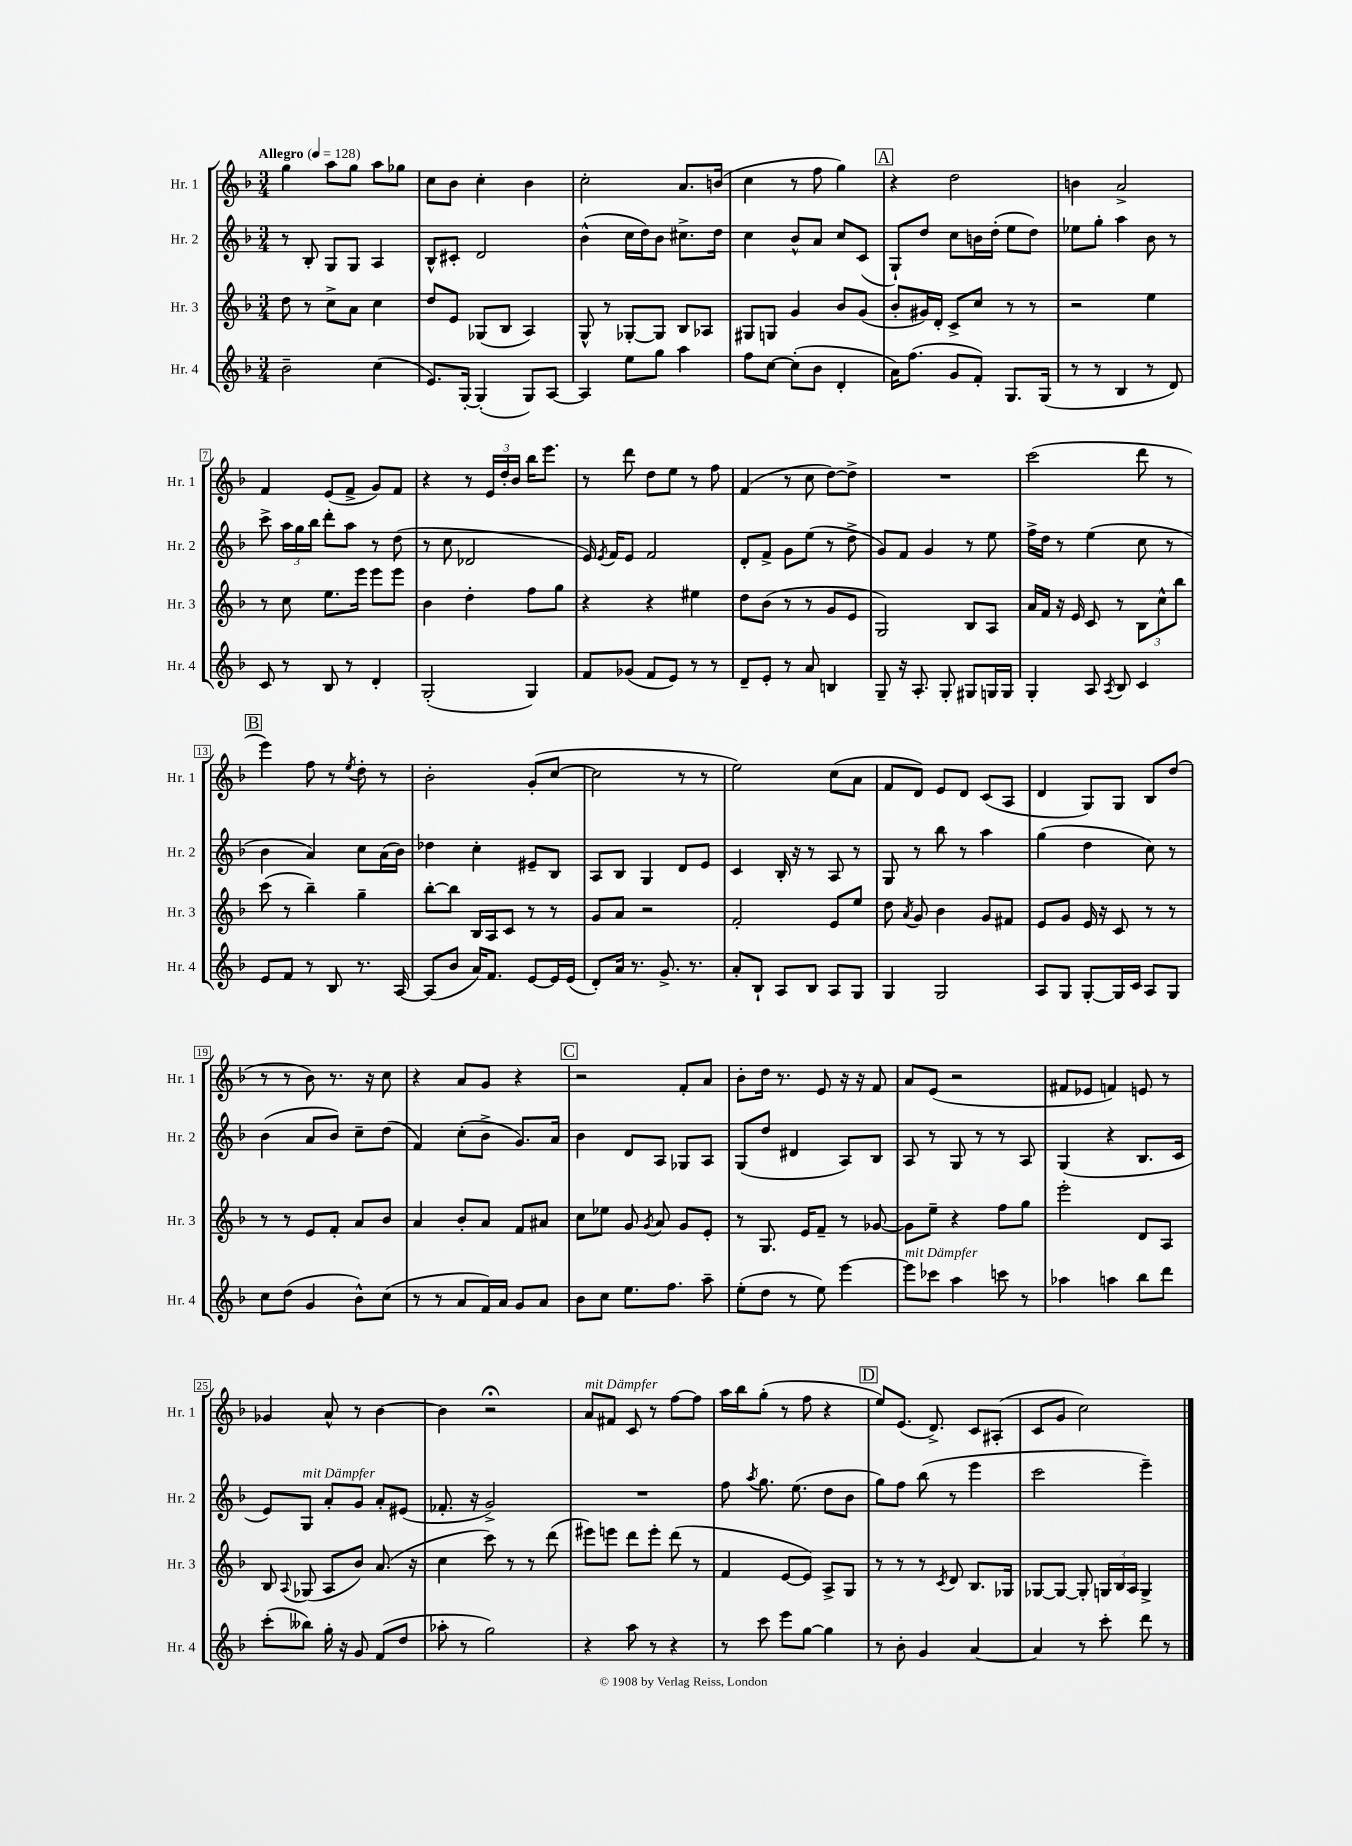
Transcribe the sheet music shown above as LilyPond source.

<<
\new StaffGroup <<
\new Staff = "s0" \with { instrumentName = "Hr. 1" shortInstrumentName = "Hr. 1" } {
    \clef treble \key f \major \numericTimeSignature \time 3/4 \tempo "Allegro" 4 = 128
    \autoBeamOff g''4 a''8[ g''8] a''8[ ges''8] |
    c''8[ bes'8] c''4-. bes'4 |
    c''2-. a'8.[ b'16]( |
    c''4 r8 f''8 g''4) |
    \mark \markup { \box "A" } r4 d''2 |
    b'4 a'2-> |
    f'4 e'8[( f'8]-> g'8[) f'8] |
    r4 r8 \tuplet 3/2 { e'16[ d''16-. bes'16] } bes''16[ e'''8.] |
    r8 d'''8 d''8[ e''8] r8 f''8 |
    f'4( r8 c''8 d''8[~) d''8]-> |
    R2. |
    c'''2( d'''8 r8 |
    \mark \markup { \box "B" } e'''4) f''8 r8 \acciaccatura { e''8 } d''8-. r8 |
    bes'2-. g'8[-.( c''8]~ |
    c''2 r8 r8 |
    e''2) c''8[( a'8] |
    f'8[ d'8]) e'8[ d'8] c'8[( a8] |
    d'4 g8[) g8] bes8[ d''8]( |
    r8 r8 bes'8) r8. r16 c''8 |
    r4 a'8[ g'8] r4 |
    \mark \markup { \box "C" } r2 f'8[-. a'8] |
    bes'8[-. d''16] r8. e'8 r16 r16 f'8 |
    a'8[ e'8]( r2 |
    fis'8[ ees'8] f'4) e'8 r8 |
    ges'4 a'8-^ r8 bes'4~ |
    bes'4 r2\fermata |
    a'8[^\markup { \italic "mit Dämpfer" } fis'8] c'8 r8 f''8[~ f''8] |
    a''16[ bes''16 g''8]-.( r8 f''8 r4 |
    \mark \markup { \box "D" } e''8[) e'8.]( d'8.->) c'8[ ais8]-.( |
    c'8[ g'8] c''2) \bar "|." |
}
\new Staff = "s1" \with { instrumentName = "Hr. 2" shortInstrumentName = "Hr. 2" } {
    \clef treble \key f \major \numericTimeSignature \time 3/4
    \autoBeamOff r8 bes8-. g8[ g8] a4 |
    bes8[-^ cis'8]-. d'2 |
    bes'4-^( c''16[ d''16) bes'8] cis''8.[-> d''16] |
    c''4 bes'8[-^ a'8] c''8[ c'8]( |
    \mark \markup { \box "A" } g8[-!) d''8] c''8[ b'16 d''16]-.( e''8[ d''8]) |
    ees''8[ g''8]-. a''4 bes'8 r8 |
    c'''8-> \tuplet 3/2 { a''16[ g''16 bes''16] } d'''8[-. a''8] r8 d''8( |
    r8 c''8 des'2 |
    e'16) \acciaccatura { e'8 } f'16[ e'8] f'2 |
    d'8[-. f'8]-> g'8[ e''8]( r8 d''8-> |
    g'8[) f'8] g'4 r8 e''8 |
    f''16[-> d''16] r8 e''4( c''8 r8 |
    \mark \markup { \box "B" } bes'4 a'4) c''8[ a'16( bes'16]) |
    des''4 c''4-. eis'8[-- bes8] |
    a8[ bes8] g4 d'8[ e'8] |
    c'4 bes16-. r16 r8 a8 r8 |
    g8 r8 bes''8 r8 a''4 |
    g''4( d''4 c''8) r8 |
    bes'4( a'8[ bes'8]) c''8[-- d''8]( |
    f'4) c''8[-.( bes'8]-> g'8.[) a'16] |
    \mark \markup { \box "C" } bes'4 d'8[ a8] ges8[ a8] |
    g8[( d''8] dis'4 a8[) bes8] |
    a8 r8 g8 r8 r8 a8 |
    g4( r4 bes8.[ c'16] |
    e'8[) g8]^\markup { \italic "mit Dämpfer" } a'8[-. g'8] a'8[-. eis'8]( |
    fes'8.-. r16 g'2->) |
    R2. |
    f''8 \acciaccatura { a''8 } g''8. e''8.( d''8[ bes'8] |
    \mark \markup { \box "D" } g''8[) f''8] bes''8( r8 e'''4 |
    c'''2 e'''4--) \bar "|." |
}
\new Staff = "s2" \with { instrumentName = "Hr. 3" shortInstrumentName = "Hr. 3" } {
    \clef treble \key f \major \numericTimeSignature \time 3/4
    \autoBeamOff d''8 r8 c''8[-> a'8] c''4 |
    d''8[ e'8] ges8[( bes8] a4) |
    g8-^ r8 ges8[~-. ges8] bes8[ aes8] |
    gis8[ g8] g'4 bes'8[ g'8]( |
    \mark \markup { \box "A" } bes'8[-. gis'16) d'16]-. c'8[-> c''8] r8 r8 |
    r2 e''4 |
    r8 c''8 e''8.[ e'''16] e'''8[ e'''8] |
    bes'4 d''4-. f''8[ g''8] |
    r4 r4 eis''4 |
    d''8[ bes'8]( r8 r8 g'8[ e'8] |
    g2) bes8[ a8] |
    a'16[ f'16] r16 e'16 c'8 r8 \tuplet 3/2 { bes8[ c''8-^ bes''8] } |
    \mark \markup { \box "B" } c'''8( r8 bes''4--) g''4-- |
    bes''8[~-. bes''8] bes16[ a16 c'8] r8 r8 |
    g'8[ a'8] r2 |
    f'2-. e'8[ e''8] |
    d''8 \acciaccatura { a'8 } g'8 bes'4 g'8[ fis'8] |
    e'8[ g'8] e'16 r16 c'8 r8 r8 |
    r8 r8 e'8[ f'8]-. a'8[ bes'8] |
    a'4 bes'8[-. a'8] f'8[ ais'8] |
    \mark \markup { \box "C" } c''8[ ees''8] g'8 \acciaccatura { g'8 } a'8 g'8[ e'8]-. |
    r8 g8. e'16[ f'8]-- r8 ges'8~ |
    ges'8[ e''8]-- r4 f''8[ g''8] |
    e'''2-. d'8[ a8] |
    bes8 \appoggiatura { a8 } ges8( a8[ bes'8]) a'8.( r16 |
    c''4 c'''8) r8 r8 d'''8( |
    eis'''8[) e'''8] d'''8[ e'''8]-. d'''8( r8 |
    f'4 e'8[~ e'8]) a8[-> g8] |
    \mark \markup { \box "D" } r8 r8 r8 \acciaccatura { c'8 } d'8 bes8.[ ges16] |
    ges8[~ ges8]~ ges8-. \tuplet 3/2 { g16[ bes16 a16] } g4-> \bar "|." |
}
\new Staff = "s3" \with { instrumentName = "Hr. 4" shortInstrumentName = "Hr. 4" } {
    \clef treble \key f \major \numericTimeSignature \time 3/4
    \autoBeamOff bes'2-- c''4( |
    e'8.[) g16]~-. g4-.( g8[) a8]~ |
    a4 e''8[ g''8] a''4 |
    f''8[ c''8]~ c''8[-.( bes'8] d'4-. |
    \mark \markup { \box "A" } a'16[) f''8.]( g'8[ f'8]-.) g8.[ g16]( |
    r8 r8 bes4 r8 d'8) |
    c'8 r8 bes8 r8 d'4-. |
    g2-.( g4) |
    f'8[ ges'8]( f'8[ e'8]) r8 r8 |
    d'8[-- e'8]-. r8 a'8 b4 |
    g8-- r16 a8.-. g8-. gis8[ g16 g16] |
    g4-. a8 \acciaccatura { a8 } bes8 c'4 |
    \mark \markup { \box "B" } e'8[ f'8] r8 bes8 r8. a16~ |
    a8[( bes'8] a'16[) f'8.] e'8[~ e'16 e'16]( |
    d'8[-.) a'16] r8. g'8.-> r8. |
    a'8[-. bes8]-! a8[ bes8] a8[ g8] |
    g4 g2 |
    a8[ g8] g8[~-. g16 c'16] a8[ g8] |
    c''8[ d''8]( g'4 bes'8[-^) c''8]( |
    r8 r8 a'8[ f'16) a'16] g'8[ a'8] |
    \mark \markup { \box "C" } bes'8[ c''8] e''8.[ f''8.] a''8-- |
    e''8[-.( d''8] r8 e''8) e'''4~ |
    e'''8[^\markup { \italic "mit Dämpfer" } ces'''8] a''4 c'''8 r8 |
    aes''4 a''4 bes''8[ d'''8] |
    c'''8[-.( beses''8]) g''16-. r16 g'8 f'8[( d''8] |
    aes''8-. r8 g''2) |
    r4 a''8 r8 r4 |
    r8 c'''8 e'''8[ g''8]~ g''4 |
    \mark \markup { \box "D" } r8 bes'8-. g'4 a'4~ |
    a'4 r8 c'''8-. d'''8 r8 \bar "|." |
}
>>
>>
\layout { \context { \Score \override BarNumber.stencil = #(make-stencil-boxer 0.1 0.3 ly:text-interface::print) } }
